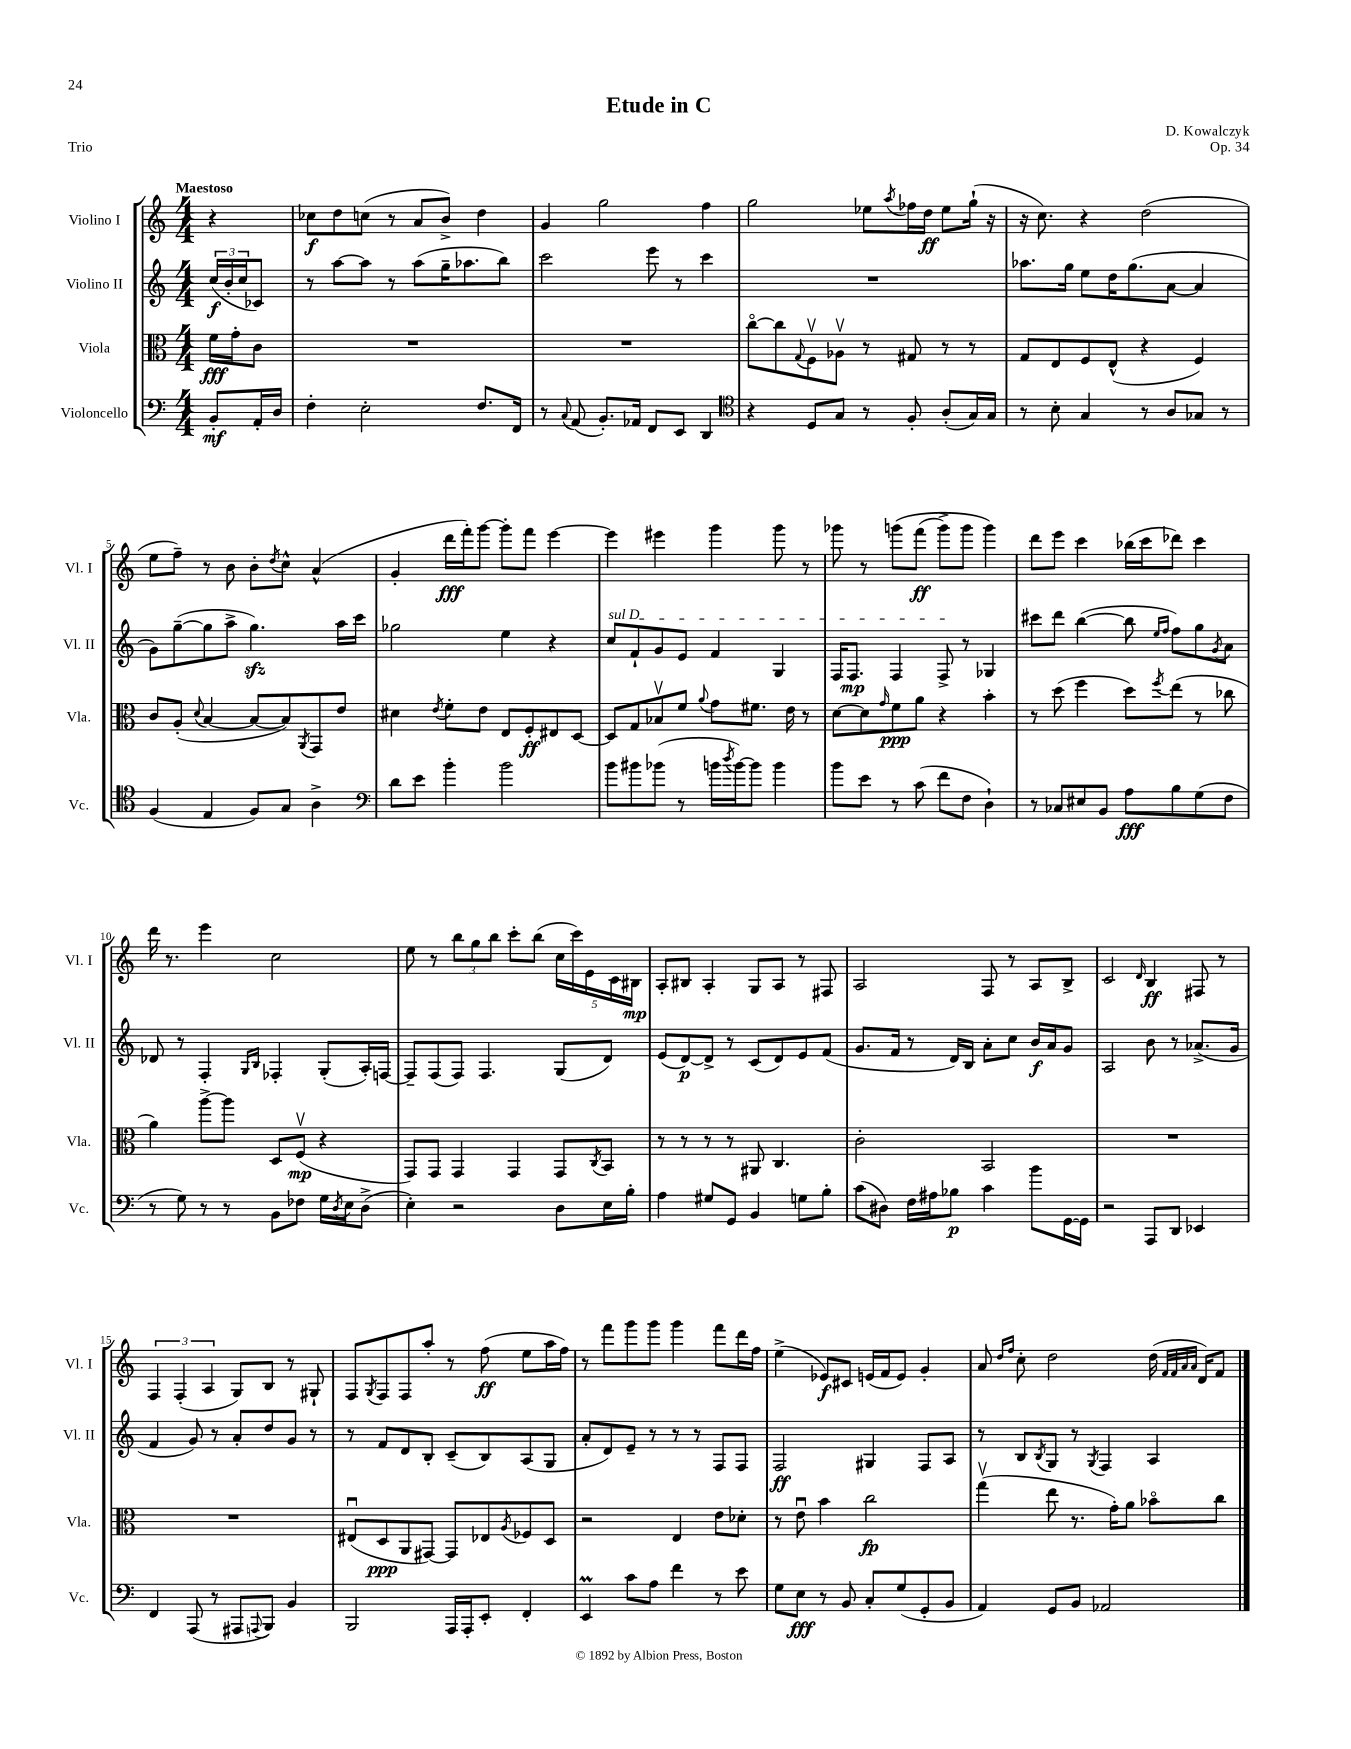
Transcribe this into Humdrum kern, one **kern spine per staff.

**kern	**kern	**kern	**kern
*staff4	*staff3	*staff2	*staff1
*clefF4	*clefC3	*clefG2	*clefG2
*k[]	*k[]	*k[]	*k[]
*M4/4	*M4/4	*M4/4	*M4/4
8BB'	16f	(24cc	4r
.	.	24b'	.
.	16g'	.	.
.	.	24cc	.
16AA'	8c	8c-)	.
16D	.	.	.
=	=	=	=
4F'	1r	8r	8cc-
.	.	[8aa	8dd
2E'	.	8aa]	(8cc
.	.	8r	8r
.	.	(8aa	8a
.	.	16gg~	8b^)
.	.	8.aa-	.
8.F	.	.	4dd
.	.	8bb)	.
16FF	.	.	.
=	=	=	=
8r	1r	2ccc	4g
8qqC	.	.	.
(8AA	.	.	.
8.BB')	.	.	2gg
16AA-	.	.	.
8FF	.	8eee	.
8EE	.	8r	.
4DD	.	4ccc	4ff
=	=	=	=
*clefC4	*	*	*
4r	[8cco	1r	2gg
.	8cc]	.	.
.	8qqG	.	.
8D	8Fv	.	.
8G	8A-v	.	.
8r	8r	.	8ee-
.	.	.	8qaa
8F'	8G#	.	16ff-
.	.	.	16dd
(8A'	8r	.	8ee-
16G)	8r	.	(16gg`
16G	.	.	16r
=	=	=	=
8r	8G	8.aa-	16r
.	.	.	8.cc)
8B'	8E	.	.
.	.	16gg	.
4G	8F	8ee	4r
.	(8E^^	16dd	.
.	.	(8.gg	.
8r	4r	.	(2dd
8A	.	[8a	.
8G-	4F)	4a]	.
8r	.	.	.
=	=	=	=
(4F	8c	8g)	8ee
.	(8A'	([8gg~	8ff~)
.	8qqd	.	.
4E	[4B	8gg]	8r
.	.	8aa^	8b
8F)	8B_	4.gg)	8b'
.	.	.	8qdd
8G	8B])	.	8cc^^
.	8qAA	.	.
4A^	8GG	.	(4a^^
.	8e	16aa	.
.	.	16ccc	.
=	=	=	=
*clefF4	*	*	*
8d	4d#	2gg-	4g'
8e	.	.	.
.	8qe	.	.
4b'	8f'	.	16ddd
.	.	.	16fff')
.	8e	.	[8ggg
2b	8E	4ee	8ggg']
.	8F'	.	8fff
.	8E#	4r	[4eee
.	[8D	.	.
=	=	=	=
8b	8D]	8cc	4eee]
8b#	8G	8f`	.
(8b-	8B-v	8g	4eee#
8r	8f	8e	.
.	8qqa	.	.
16b	8g	4f	4ggg
8qdd	.	.	.
[16b)	.	.	.
8b]	8.f#	.	.
4b	.	4G	8ggg
.	16e	.	.
.	8r	.	8r
=	=	=	=
8b	[8d	16F	8ggg-
.	.	8.F	.
8e	8d]	.	8r
.	16qqg	.	.
8r	8f	4F	&(8ggg
(8c	8a	.	(8fff
8f	4r	8F^	8ggg^)
8F	.	8r	8ggg
4D`)	4b'	4G-	4ggg&)
=	=	=	=
8r	8r	8ccc#	8ddd
8C-	(8dd	8ddd	8eee
8E#	4ff	([4bb	4ccc
8BB	.	.	.
8A	8dd)	8bb]	(16bb-
.	.	.	16ccc
.	.	16qqee	.
.	8qff	16qqff	.
8B	(8ee	8ff)	8ddd-)
(8G	8r	8gg	4ccc
.	.	8qg	.
8F	8cc-	8a	.
=	=	=	=
8r	4a)	8d-	16ddd
.	.	.	8.r
8G)	.	8r	.
8r	[8aa^	4F'	4eee
8r	8aa]	.	.
.	.	16qqG	.
.	.	16qqB	.
8BB	8D	4F-'	2cc
8F-	(8Fv	.	.
16G	4r	(8G'	.
8qD	.	.	.
16E	.	.	.
(8D^	.	16A')	.
.	.	[16F	.
=	=	=	=
4E')	8GG)	8F~]	8ee
.	8GG	(8F	8r
2r	4GG	8F)	12bb
.	.	.	12gg
.	.	4.F	.
.	.	.	12bb
.	4GG	.	8ccc'
.	.	.	(8bb
8D	8GG	(8G	20cc
.	.	.	20ccc)
.	.	.	20e
.	8qC	.	.
16E	8BB	8d)	.
.	.	.	20c
16B'	.	.	.
.	.	.	20B#
=	=	=	=
4A	8r	(8e	8A'
.	8r	[8d)	8B#
8G#	8r	8d^]	4A'
8GG	8r	8r	.
4BB	8AA#	(8c	8G
.	4.C	8d)	8A
8G	.	8e	8r
8B'	.	(8f	8F#
=	=	=	=
(8c	2c'	8.g	2A
8D#)	.	.	.
.	.	16f	.
16F	.	8r	.
16A#	.	.	.
8B-	.	16d)	.
.	.	16B	.
4c	2BB	8a'	8F
.	.	8cc	8r
8b	.	16b	8A
.	.	16a	.
[16GG	.	8g	8B^
16GG]	.	.	.
=	=	=	=
2r	1r	2A	2c
.	.	.	16qqd
8AAA	.	8b	4B
8DD	.	8r	.
4EE-	.	(8.a-^	8F#
.	.	.	8r
.	.	16g	.
=	=	=	=
4FF	1r	4f	6F
.	.	.	(6F'
(8AAA	.	8g)	.
.	.	.	6A
8r	.	8r	.
8AAA#	.	8a'	8G)
8qqAAA	.	.	.
8BBB)	.	8dd	8B
4BB	.	8g	8r
.	.	8r	8G#`
=	=	=	=
2BBB	(8E#u	8r	8F
.	.	.	8qG
.	8D	8f	8F
.	8AA	8d	8F
.	[8GG#)	8B'	8aa'
16AAA	8GG#]	(8c~	8r
16AAA'	.	.	.
8EE'	8E-	8B)	(8ff
.	8qA	.	.
4FF'	8F-	(8A	8ee
.	8D	8G	16aa
.	.	.	16ff)
=	=	=	=
4EE	2r	8a'	8r
.	.	8d)	8fff
8c	.	8e~	8ggg
8A	.	8r	8ggg
4f	4E	8r	4ggg
.	.	8r	.
8r	8e	8F	8fff
8e	8d-'	8F	16ddd
.	.	.	16ff
=	=	=	=
8G	8r	2F	(4ee^
8E	8eu	.	.
8r	4b	.	8e-)
8BB	.	.	8c#
8C'	2cc	4G#	(16e
.	.	.	16f
(8G	.	.	8e)
8GG'	.	8F	4g'
8BB	.	8A	.
=	=	=	=
4AA)	(4ggv	8r	8a
.	.	.	16qqdd
.	.	.	16qqff
.	.	8B	8cc'
.	.	8qB	.
8GG	8ee	8G	2dd
8BB	8.r	8r	.
.	.	8qG	.
2AA-	.	4F	.
.	16g')	.	.
.	8a	.	.
.	8b-o	4A	(16dd
.	.	.	32qqf
.	.	.	32qqf
.	.	.	32qqa
.	.	.	32qqa
.	.	.	16d)
.	8cc	.	8f
==	==	==	==
*-	*-	*-	*-
